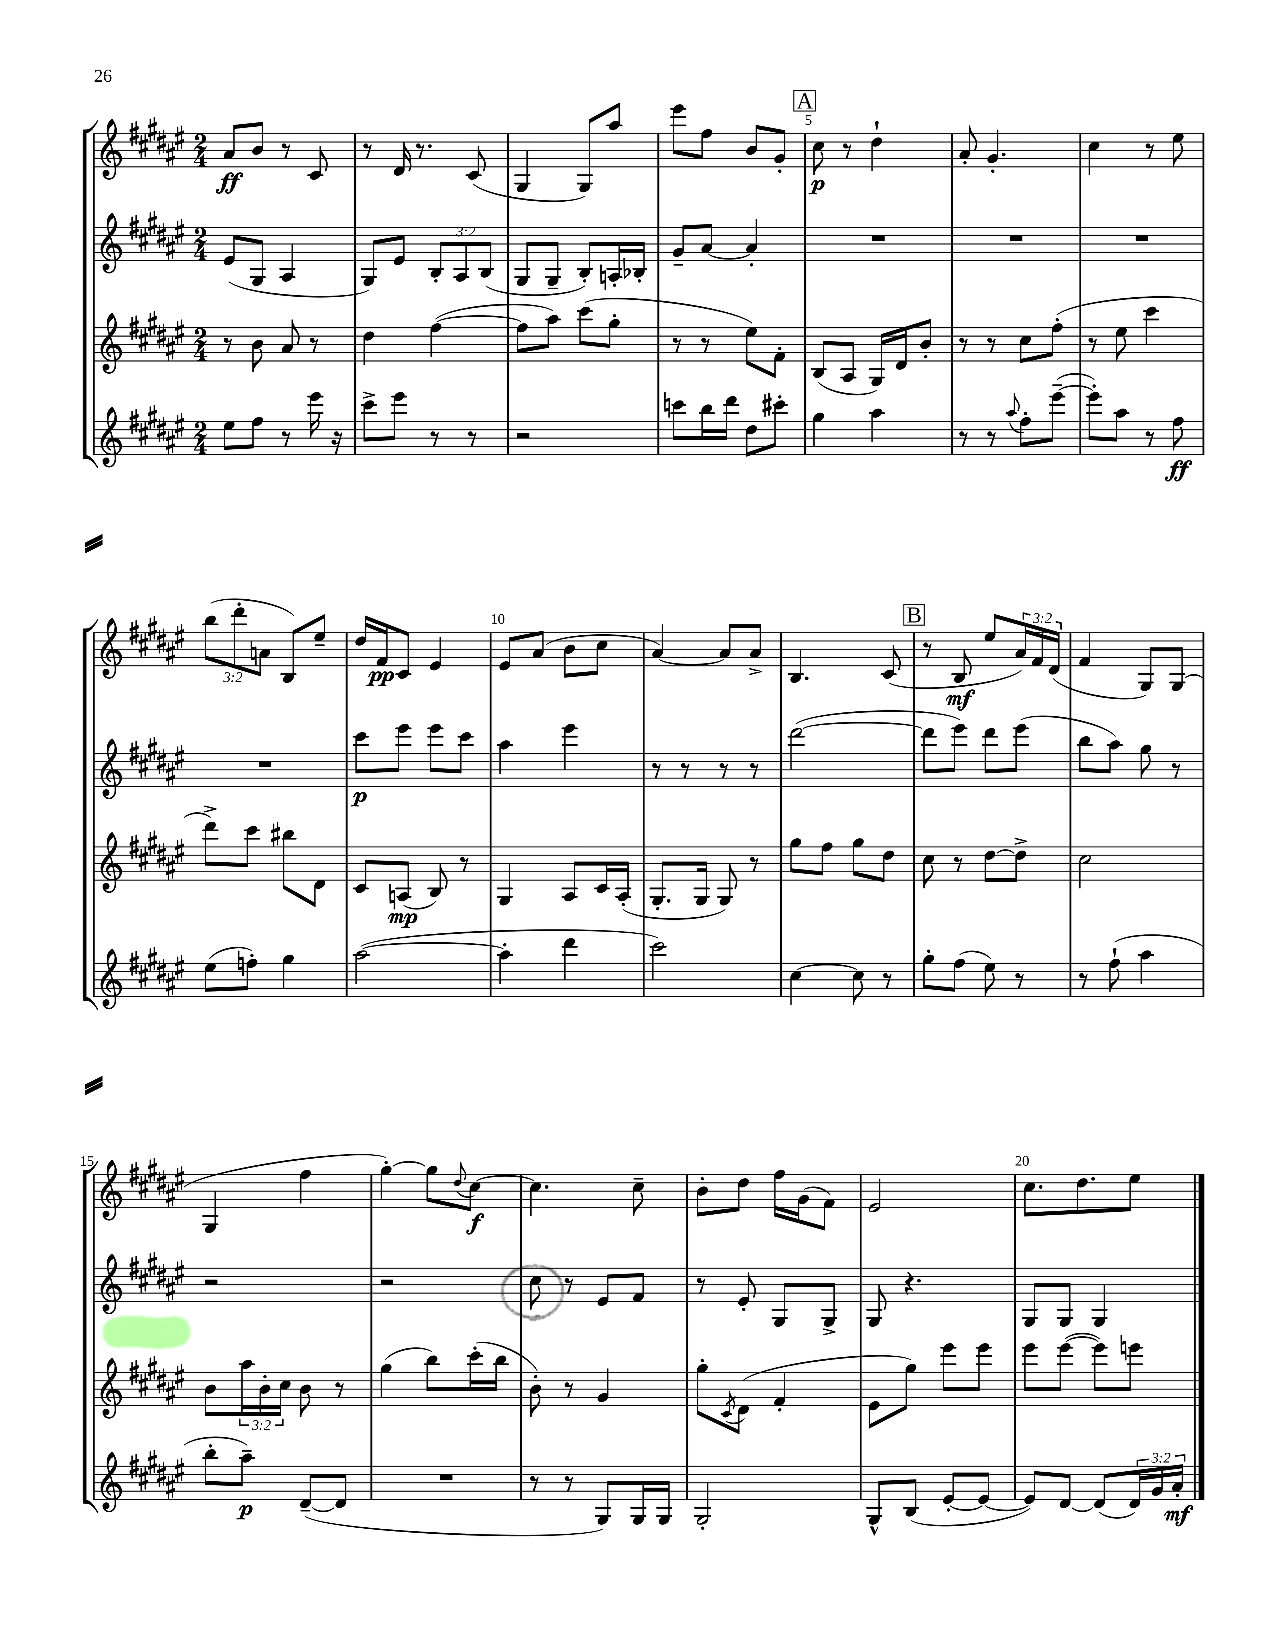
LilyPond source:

<<
\new StaffGroup <<
\new Staff = "s0" {
    \clef treble \key fis \major \numericTimeSignature \time 2/4 \override Staff.TupletNumber.text = #tuplet-number::calc-fraction-text
    ais'8\ff b'8 r8 cis'8 |
    r8 dis'16 r8. cis'8( |
    gis4 gis8) ais''8 |
    eis'''8 fis''8 b'8 gis'8-. |
    \mark \markup { \box "A" } cis''8\p r8 dis''4-! |
    ais'8-. gis'4.-. |
    cis''4 r8 eis''8 |
    \tuplet 3/2 { b''8( dis'''8-. a'8 } b8) eis''8-- |
    dis''16 fis'16\pp cis'8 eis'4 |
    eis'8 ais'8( b'8 cis''8 |
    ais'4~) ais'8 ais'8-> |
    b4. cis'8( |
    \mark \markup { \box "B" } r8 b8\mf eis''8 \tuplet 3/2 { ais'16) fis'16 dis'16( } |
    fis'4 gis8) gis8( |
    gis4 fis''4 |
    gis''4~-.) gis''8 \appoggiatura { dis''8 } cis''8~\f |
    cis''4. cis''8-- |
    b'8-. dis''8 fis''16 gis'16( fis'8) |
    eis'2 |
    cis''8. dis''8. eis''8 \bar "|." |
}
\new Staff = "s1" {
    \clef treble \key fis \major \numericTimeSignature \time 2/4 \override Staff.TupletNumber.text = #tuplet-number::calc-fraction-text
    eis'8( gis8 ais4 |
    gis8) eis'8 \tuplet 3/2 { b8-. ais8 b8( } |
    gis8 gis8-- b8-.) a16-. bes16-. |
    gis'8-- ais'8~ ais'4-. |
    \mark \markup { \box "A" } R2 |
    R2 |
    R2 |
    R2 |
    cis'''8\p eis'''8 eis'''8 cis'''8 |
    ais''4 eis'''4 |
    r8 r8 r8 r8 |
    dis'''2~( |
    \mark \markup { \box "B" } dis'''8 eis'''8) dis'''8 eis'''8( |
    b''8 ais''8) gis''8 r8 |
    r2 |
    r2 |
    cis''8 r8 eis'8 fis'8 |
    r8 eis'8-. gis8 gis8-> |
    gis8 r4. |
    gis8 gis8 gis4 \bar "|." |
}
\new Staff = "s2" {
    \clef treble \key fis \major \numericTimeSignature \time 2/4 \override Staff.TupletNumber.text = #tuplet-number::calc-fraction-text
    r8 b'8 ais'8 r8 |
    dis''4 fis''4~( |
    fis''8 ais''8) cis'''8( gis''8-. |
    r8 r8 eis''8) fis'8-. |
    \mark \markup { \box "A" } b8( ais8 gis16) dis'16 b'8-. |
    r8 r8 cis''8 fis''8-.( |
    r8 eis''8 cis'''4 |
    dis'''8->) cis'''8 bis''8 dis'8 |
    cis'8 a8\mp( b8) r8 |
    gis4 ais8 cis'16 ais16-.( |
    gis8.-. gis16 gis8) r8 |
    gis''8 fis''8 gis''8 dis''8 |
    \mark \markup { \box "B" } cis''8 r8 dis''8~ dis''8-> |
    cis''2 |
    b'8 \tuplet 3/2 { ais''16 b'16-. cis''16 } b'8 r8 |
    gis''4( b''8) cis'''16-.( b''16 |
    b'8-.) r8 gis'4 |
    gis''8-. \acciaccatura { cis'8 } dis'8( fis'4-. |
    eis'8 gis''8) eis'''8 eis'''8 |
    eis'''8 eis'''8~( eis'''8) e'''8 \bar "|." |
}
\new Staff = "s3" {
    \clef treble \key fis \major \numericTimeSignature \time 2/4 \override Staff.TupletNumber.text = #tuplet-number::calc-fraction-text
    eis''8 fis''8 r8 eis'''16 r16 |
    cis'''8-> eis'''8 r8 r8 |
    r2 |
    c'''8 b''16 dis'''16 dis''8 cis'''8-. |
    \mark \markup { \box "A" } gis''4 ais''4 |
    r8 r8 \appoggiatura { ais''8 } fis''8-. eis'''8~--( |
    eis'''8-.) ais''8 r8 fis''8\ff |
    eis''8( f''8-.) gis''4 |
    ais''2~( |
    ais''4-. dis'''4 |
    cis'''2) |
    cis''4~ cis''8 r8 |
    \mark \markup { \box "B" } gis''8-. fis''8( eis''8) r8 |
    r8 fis''8-!( ais''4 |
    b''8-. ais''8--\p) dis'8~--( dis'8 |
    R2 |
    r8 r8 gis8) gis16 gis16 |
    gis2-. |
    gis8-^ b8( eis'8~-. eis'8~ |
    eis'8) dis'8~ dis'8( \tuplet 3/2 { dis'16) gis'16 ais'16-.\mf } \bar "|." |
}
>>
>>
\layout { \context { \Score \override BarNumber.break-visibility = ##(#f #t #t) barNumberVisibility = #(every-nth-bar-number-visible 5) } }
